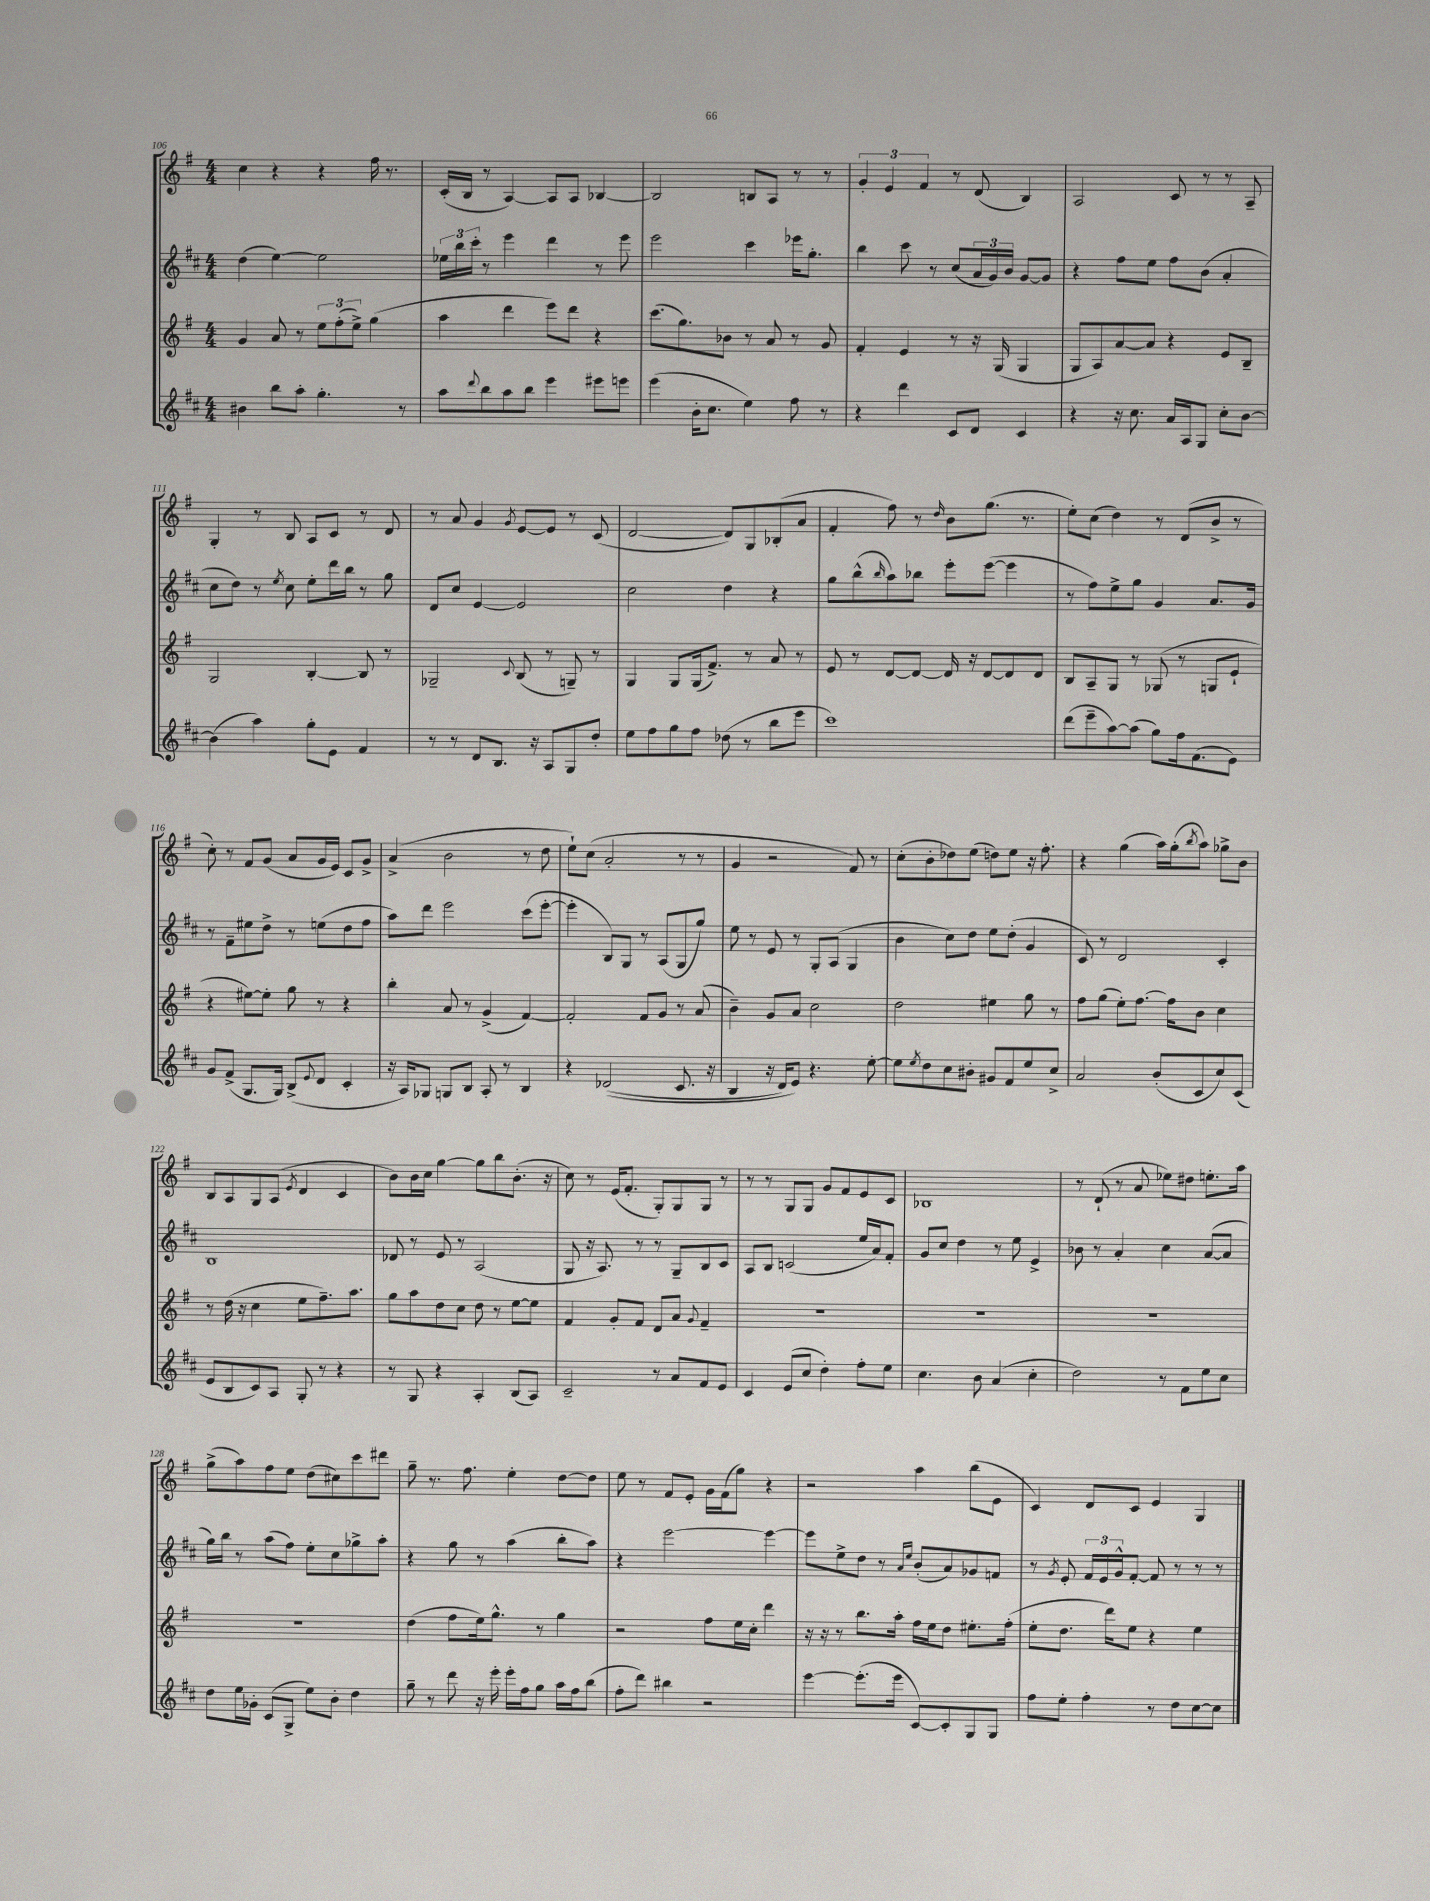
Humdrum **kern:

**kern	**kern	**kern	**kern
*staff4	*staff3	*staff2	*staff1
*clefG2	*clefG2	*clefG2	*clefG2
*k[f#c#]	*k[f#]	*k[f#c#]	*k[f#]
*M4/4	*M4/4	*M4/4	*M4/4
4b#\	4g/	(4dd\	4cc\
8bb\L	8a/	[4ee\)	4r
8aa'\J	8r	.	.
4.gg'\	12ee\L	2ee\]	4r
.	(12ff#'\	.	.
.	12ee^\J)	.	.
.	(4gg\	.	16ff#\
.	.	.	8.r
8r	.	.	.
=	=	=	=
8aa\L	4aa\	24ee-\LL	(16c'/LL
.	.	24bb\	.
.	.	.	16B/JJ
.	.	24ccc#'\JJ	.
8qqddd/	.	.	.
8bb\	.	8r	8r
8aa\	4ddd\	4eee\	[4A/)
8bb\J	.	.	.
4eee\	8eee\L)	4ddd\	8A/]L
.	8ddd\J	.	8A/J
8eee#\L	4r	8r	[4B-/
8eee\J	.	8eee\	.
=	=	=	=
(4eee\	(8.ccc\L	2eee\	2B-/]
.	8.gg\)	.	.
16b'\LK	.	.	.
8.cc#\J	.	.	.
.	8b-\J	.	.
4ee\)	8r	4ccc#\	8B/L
.	8a/	.	8A/J
8ff#\	8r	16eee-\LK	8r
.	.	8.gg'\J	.
8r	8g/	.	8r
=	=	=	=
4r	4f#'/	4bb\	6g'/
.	.	.	6e/
4ddd\	4e/	8ccc#\	.
.	.	.	6f#/
.	.	8r	.
8c#/L	8r	(8cc#/L	8r
8d/J	16r	24a/L	(8d/
.	.	24g/)	.
.	(16G/	.	.
.	.	24b/JJ	.
4c#/	4G/	[8g/L	4B/)
.	.	8g/]J	.
=	=	=	=
4r	8G/L	4r	2A/
.	8A/)	.	.
16r	[8a/	8ff#\L	.
8.cc#\	.	.	.
.	8a/]J	8ee\J	.
16a/LL	4r	8ff#\L	8c/
16A/J	.	.	.
8G/J	.	(8b\J	8r
8cc#'\L	8e/L	4a'/	8r
[8b\J	8B~/J	.	8A~/
=	=	=	=
(4b\]	2G/	8cc#\L	4G'/
.	.	8dd\J)	.
4aa\)	.	8r	8r
.	.	8qee/	.
.	.	8cc#\	8B/
8gg'\L	[4B'/	8ee'\L	8A/L
8e\J	.	16ddd\L	8c/J
.	.	16bb\JJ	.
4f#/	8B/]	8r	8r
.	8r	8gg\	8d/
=	=	=	=
8r	2G-~/	8d/L	8r
8r	.	8cc#/J	8a/
8d/L	.	[4e/	4g/
8.B/J	.	.	.
.	8qqc/	.	8qg/
.	(8B/	2e/]	[8e/L
16r	.	.	.
8A/L	8r	.	8e/]J
8G/	8G~/)	.	8r
8dd'/J	8r	.	(8c/
=	=	=	=
8ee\L	4G/	2cc#\	[2d/
8ff#\	.	.	.
8gg\	8G/L	.	.
8ff#\J	(16G/k	.	.
.	8.f#^/J)	.	.
(8dd-\	.	4dd\	8d/]L)
8r	8r	.	8G/
8bb\L	8a/	4r	(8B-'/
8eee\J	8r	.	8a/J
=	=	=	=
1ccc#)	8e/	8gg\L	4f#'/
.	8r	(8bb^^\	.
.	.	16qqbb/	.
.	[8d/L	8aa\)	8ff#\)
.	8d/_J	8bb-\J	8r
.	.	.	16qqdd/
.	16d/]	8eee'\L	8b\L
.	16r	.	.
.	[8d/L	([8eee\J	(8.gg\J
.	8d/]	4eee\]	.
.	.	.	8.r
.	8d/J	.	.
=	=	=	=
(8ddd\L	8B/L	8r	8ee'\L)
8eee~\	8A~/	8ff#\L)	(8cc\J
[8aa\)	8G/J	8ee^\	4dd\)
(8aa\]J	8r	8gg\J	.
8gg\L)	(8G-/	4g/	8r
16ff#\k	8r	.	(8d/L
(8.f#\	.	.	.
.	8G/L	8.a/L	8b^/J
8e\J)	8e`/J	.	8r
.	.	16g/Jk	.
=	=	=	=
8g/L	4r	8r	8cc'\)
(8f#^/J	.	8f#~\L	8r
8.G/L	[8ee#\L)	8ee#\	8f#/L
.	8ee#'\]J	8dd^\J	(8g/J
16G/Jk)	.	.	.
(8B^/L	8gg\	8r	8a/L
8qqe/	.	.	.
8d/J	8r	(8ee\L	16g/L
.	.	.	16e/JJ)
4c#'/	4r	8dd\	8c/L
.	.	8ff#\J	8g^/J
=	=	=	=
16r	4bb'\	8aa\L)	(4a^/
16A/LK)	.	.	.
8G-/J	.	8ddd\J	.
8G/L	8a/	2eee\	2b\
8B/J	8r	.	.
8A'/	(4g^/	.	.
8r	.	.	.
4B/	[4f#/)	(8ccc#\L	8r
.	.	[8eee'\J	8dd\
=	=	=	=
4r	2f#'/]	4eee'\]	8ee`\L)
.	.	.	(8cc\J
&((2d-/	.	8B/L)	2a'/
.	.	8G/J	.
.	8f#/L	8r	.
.	8g/J	(8A/L	.
8.c#/	8r	8G/	8r
.	(8a/	8gg/J)	8r
16r	.	.	.
=	=	=	=
4B/	4b~\)	8ee\	4g/
.	.	8r	.
16r	8g/L	8e/	2r
16d/LK)	.	.	.
8e/J&)	8a/J	8r	.
4.r	2cc\	8G'/L	.
.	.	(8A/J	.
.	.	4G/	8f#/)
[8ee'\	.	.	8r
=	=	=	=
8ee\]L	2dd\	4b\	(8cc'\L
8qee/	.	.	.
8dd\	.	.	8b'\
8cc#\	.	8cc#\L)	8dd-\)
8b#'\J	.	8dd\J	(8ee\J
8g#/L	4ee#\	8ee\L	8dd\L)
8f#/	.	(8dd'\J	8ee\J
8ee/	8gg\	4g/	16r
.	.	.	8.ff#'\
8cc#^/J	8r	.	.
=	=	=	=
2a/	8ff#\L	8c#/)	4r
.	(8gg\J	8r	.
.	8ee'\L)	2d/	(4gg\
.	[8.ff#\J	.	.
(8b'/L	.	.	16aa\LL)
.	16ff#\]LK	.	(16gg'\J
.	.	.	8qbb/
8c#/	8b\J	.	8aa\J)
8cc#/)	4cc\	4c#'/	8gg-^\L
(8c#/J	.	.	8b\J
=	=	=	=
8e/L	8r	1B	8B/L
8B/	(16dd\	.	8A/
.	16r	.	.
8c#/)	4cc\	.	8G/
8A/J	.	.	(8A/J
.	.	.	8qe/
8G'/	8ee\L	.	4d/
8r	8.ff#~\)	.	.
4r	.	.	4c/
.	8.aa\J	.	.
=	=	=	=
8r	8gg\L	8d-/	8b\L)
8G/	8aa\	8r	16b\L
.	.	.	16cc\JJ
4r	8dd\	8e/	[4gg\
.	8cc\J	8r	.
4A'/	8dd\	(2A/	8gg\]L
.	8r	.	8bb\
(8B/L	[8ee\L	.	(8.b'\J
8A/J)	8ee\]J	.	.
.	.	.	16r
=	=	=	=
2c#~/	4f#/	8G/	8cc\)
.	.	16r	8r
.	.	8.A/)	.
.	8g'/L	.	(16e/LK
.	.	.	8.f#'/J
.	8f#/J	8r	.
8r	8d/L	8r	8G'/L)
8a/L	8a/J	8G~/L	8G/
.	8qqg/	.	.
8f#/	4f#~/	8B/	8G/J
8e/J	.	8c#/J	8r
=	=	=	=
4c#/	1r	8A/L	8r
.	.	8B/J	8r
(8e/L	.	(2c/	8G/L
8cc#/J	.	.	8G/J
4dd'\)	.	.	8g/L
.	.	.	8f#/
8ff#'\L	.	16ee/LL	8e/
.	.	16a/J)	.
8ee\J	.	8f#'/J	8c/J
=	=	=	=
4.cc#\	1r	8g/L	1B-
.	.	8cc#/J	.
.	.	4dd\	.
8b\	.	.	.
(4a/	.	8r	.
.	.	8ee\	.
4cc#'\	.	4e^/	.
=	=	=	=
2dd\)	1r	8b-\	8r
.	.	8r	(8d`/
.	.	4a'/	8r
.	.	.	8a/
8r	.	4cc#\	8ee-\L)
8f#\L	.	.	8dd#\J
8ee\	.	([8a/L	8.ee'\L
8cc#\J	.	8a/]J	.
.	.	.	16aa\Jk
=	=	=	=
8dd\L	1r	16gg\LL)	(8gg^\L
.	.	16bb\JJ	.
16ee\L	.	8r	8aa\)
16g-'\JJ	.	.	.
(8c#/L	.	(8aa\L	8ff#\
8G^/J	.	8ff#\J)	8ee\J
8ee\L)	.	8ee'\L	(8dd\L
8b'\J	.	8cc#\	8cc#\)
4dd\	.	8gg-^\	8ccc\
.	.	8aa'\J	8ddd#\J
=	=	=	=
8gg~\	(4dd\	4r	8gg~\
8r	.	.	8.r
8ddd\	8ff#\L	8gg\	.
.	.	.	8.ff#\
16r	16ee\k)	8r	.
16eee'\	8.gg^^\J	.	.
16eee'\LL	.	(4aa\	4ee'\
16ff#\J	.	.	.
8gg\J	8r	.	.
16aa\LL	4gg\	8bb'\L	[8dd\L
16ff#\J	.	.	.
(8bb\J	.	8aa\J)	8dd\]J
=	=	=	=
8ff#'\L	2r	4r	8ee\
8ddd\J)	.	.	8r
4bb#\	.	[2eee\	8f#/L
.	.	.	8e'/J
2r	8ff#\L	.	16g\LL
.	.	.	(16f#\J
.	16ee\L	.	8gg\J)
.	16cc'\JJ	.	.
.	4ddd\	4eee\_	4r
=	=	=	=
[4eee\	16r	8eee\]L	2r
.	16r	.	.
.	8r	8ee^\	.
(8.eee'\]L	8.bb\L	8dd\J	.
.	.	8r	.
16eee\Jk	16aa'\Jk	.	.
.	.	16qqa/LL	.
.	.	16qqee/JJ	.
[8c#/L)	16ff#\LL	(8b'/L	4aa\
.	16ee\J	.	.
8c#'/]	8dd\J	8a/)	.
8G/	8.ee#'\L	8g-/	(8bb\L
8G/J	.	8f/J	8e\J
.	(16ff#'\Jk	.	.
=	=	=	=
8ff#\L	8ee'\L	8r	4c/)
.	.	8qg/	.
8ee'\J	8.dd\J	8e'/	.
4ff#'\	.	24f#/LL	8d/L
.	.	24e/	.
.	16ddd\LK)	.	.
.	.	24g^^/J	.
.	8ee\J	[8f#'/J	8c/J
8r	4r	8f#/]	4e/
8dd\L	.	8r	.
[8cc#\	4ee\	8r	4G/
8cc#\]J	.	8r	.
==	==	==	==
*-	*-	*-	*-
